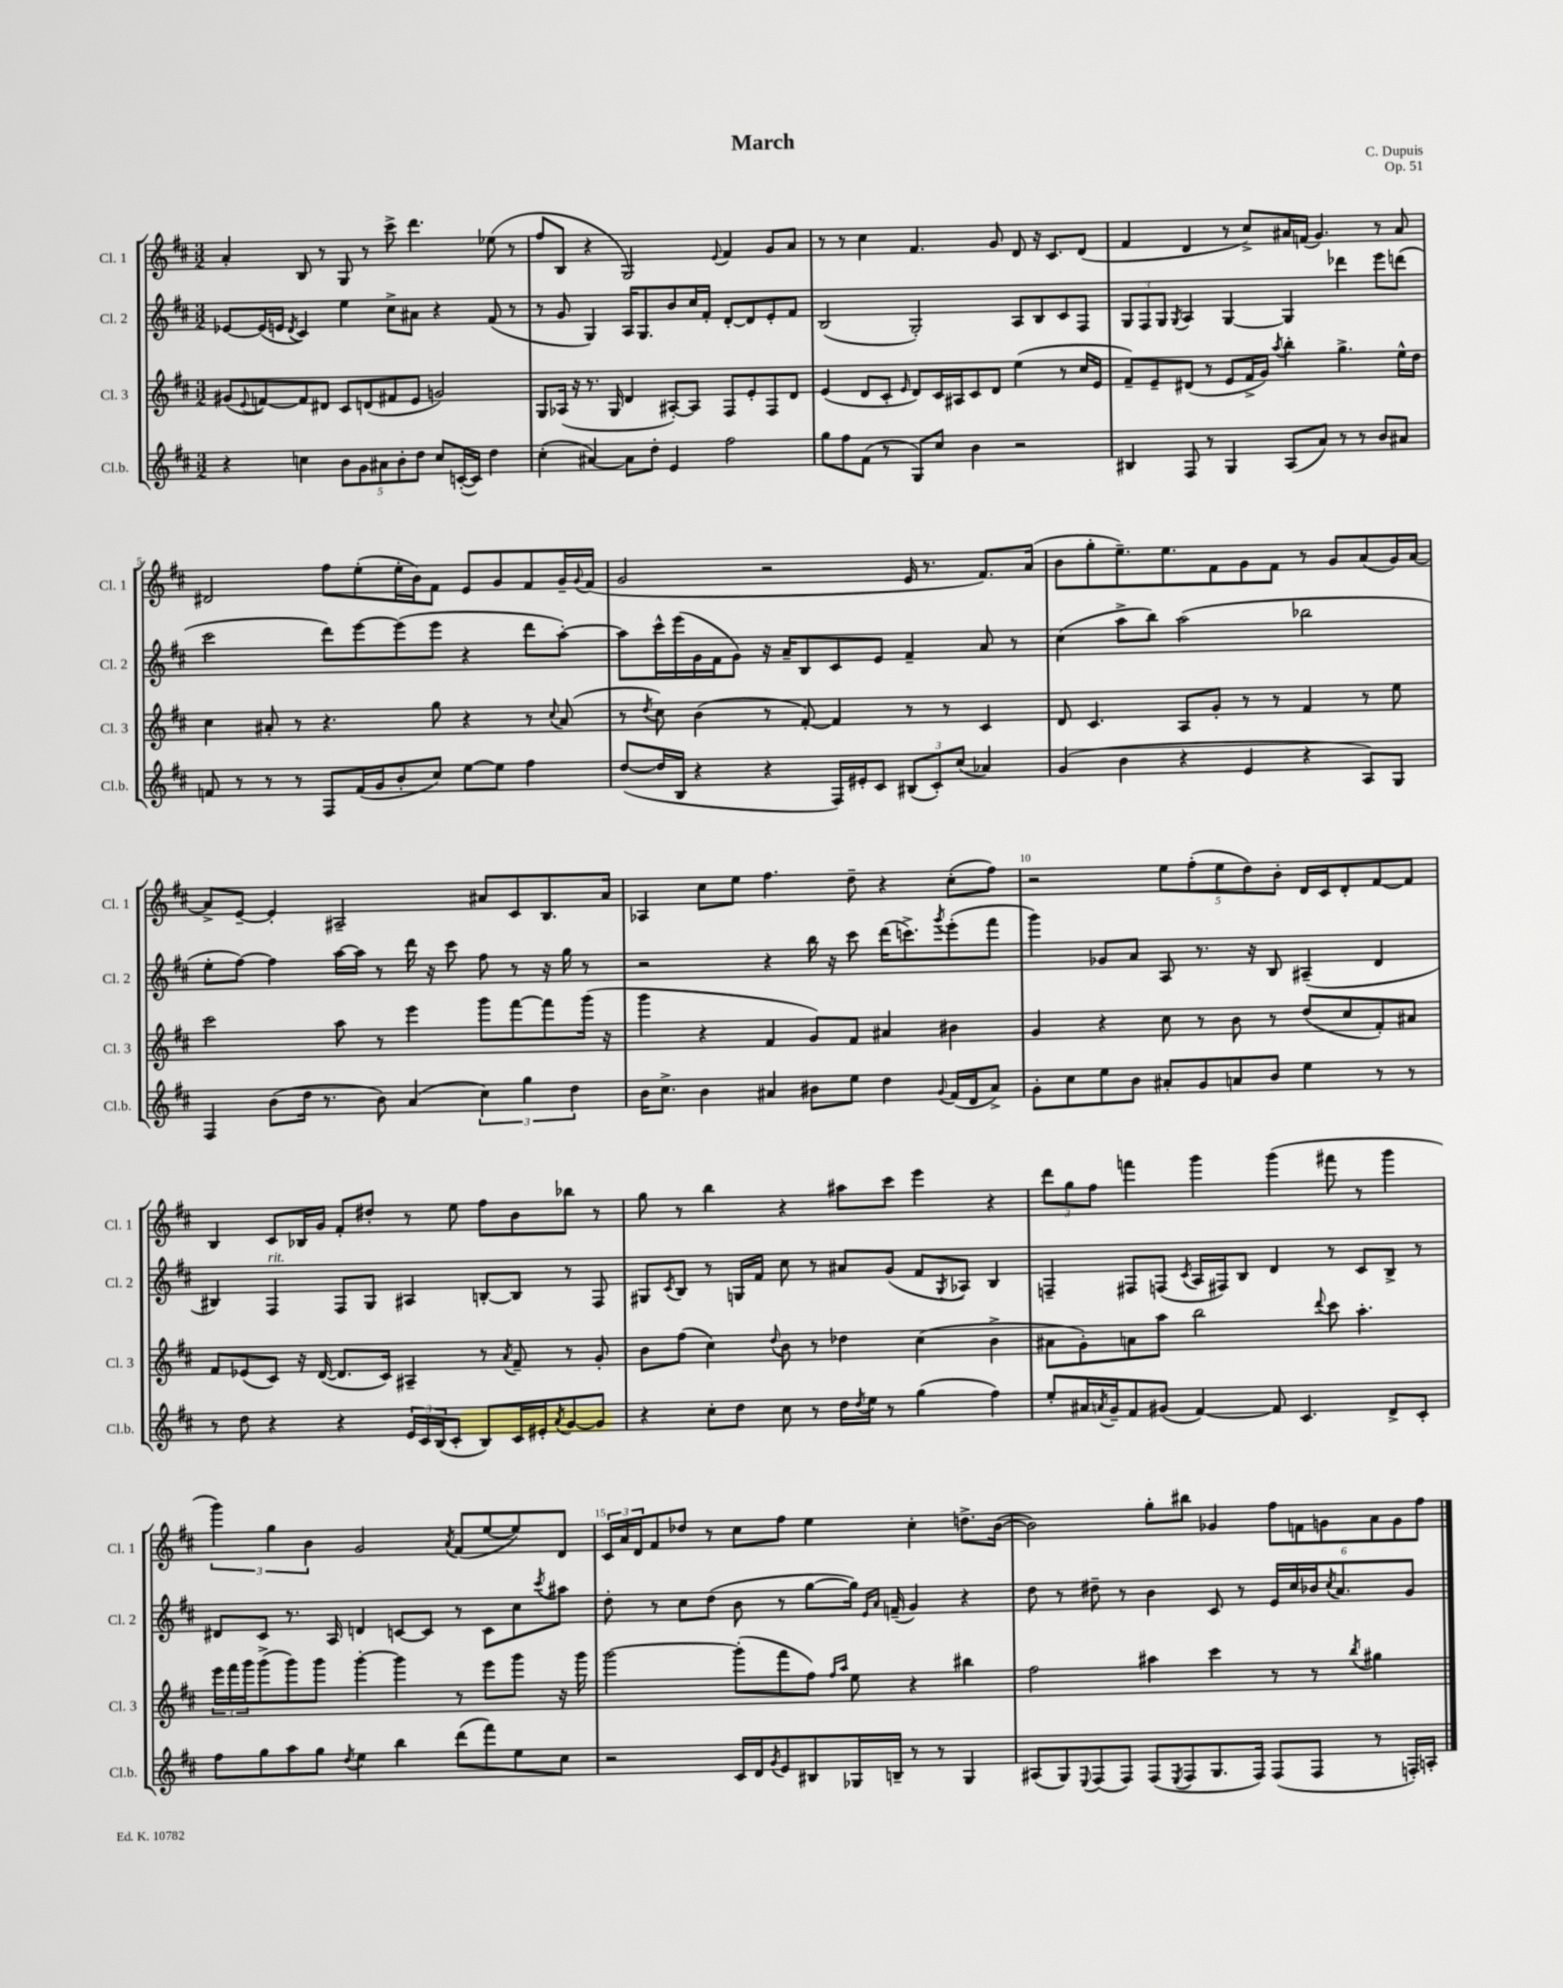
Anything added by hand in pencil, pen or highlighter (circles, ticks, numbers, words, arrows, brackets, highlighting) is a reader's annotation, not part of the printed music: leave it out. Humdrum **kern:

**kern	**kern	**kern	**kern
*staff4	*staff3	*staff2	*staff1
*clefG2	*clefG2	*clefG2	*clefG2
*k[f#c#]	*k[f#c#]	*k[f#c#]	*k[f#c#]
*M3/2	*M3/2	*M3/2	*M3/2
4r	(8g#	[8e-	4a'
.	8qqe	.	.
.	[8f)	(16e-]	.
.	.	16e	.
.	.	8qd	.
4cc	8f]	4c#)	8B
.	8d#	.	8r
10b	8c#	4ee	8G
10g	.	.	.
.	(8d	.	8r
10a#	.	.	.
.	8f#	8cc#^	8ccc#^
10b'	.	.	.
.	8e	8a#	4.ddd
10dd	.	.	.
8cc	2g)	4r	.
([16c'	.	.	.
16c])	.	.	.
4dd	.	(8f#	(8ee-
.	.	8r	8r
=	=	=	=
(4cc#'	8G	8r	8ff#
.	(16A-	8g	8B
.	16r	.	.
[4a#)	8.r	4G)	4r
.	16G	.	.
8a#]	4d	16A	2G)
.	.	8.G	.
8dd'	.	.	.
4e	[8A#')	8b	.
.	8A#]	16cc#	.
.	.	16f#'	.
.	.	.	8qqe
2ff#	8F#	[8d'	4f#
.	8e'	8d]	.
.	8F#	8e'	8g
.	8d	8f#	8a
=	=	=	=
8gg	(4e	(2B	8r
8ff#	.	.	8r
(8f#	8d	.	4cc#
8r	8c#'	.	.
.	16qqe	.	.
8G)	8d)	2G')	4.f#
8cc#	16c#	.	.
.	16A#	.	.
4b	8c#	.	.
.	8d	.	8g
2r	(4ee	8A	8d
.	.	8B	16r
.	.	.	8.c#
.	8r	8c#	.
.	16cc#	8F#	(8d
.	16e	.	.
=	=	=	=
4B#	8f#~)	12G	4f#
.	.	12F#	.
.	8e~	.	.
.	.	12G	.
.	.	8qG	.
8F#	(8d#	4A	4d
8r	8r	.	.
4G	8e	[4G	8r
.	16f#^	.	8cc#^)
.	16g)	.	.
.	8qaa	.	.
(8A	4bb'	4G]	16a#
.	.	.	(16f
8a)	.	.	4.g)
8r	4.gg^	4ddd-	.
8r	.	.	.
8b	.	8eee	8r
8a#	16ee^^	(8ddd	8a#
.	16dd	.	.
=	=	=	=
8f	4cc#	2ccc#	2d#
8r	.	.	.
8r	8a#'	.	.
8r	8r	.	.
8F#	4.r	8ddd)	8ff#
(16f	.	[8eee	(8ee'
16g	.	.	.
8b'	.	(8eee]	16ee'
.	.	.	16b)
8cc#)	8gg	8eee	8f#
[8ee	4r	4r	8e
8ee]	.	.	8g
4ff#	8r	8ddd	8f#
.	8qqcc#	.	.
.	(8a#	[8aa')	16g~
.	.	.	8qqg
.	.	.	(16f#
=	=	=	=
([8dd	8r	8aa]	2g
.	8qdd	.	.
16dd]	8cc#)	16ccc#^^	.
16B	.	(16eee	.
4r	(4b	16g	.
.	.	16f#	.
.	.	8g)	.
4r	8r	16r	2r
.	.	16a~	.
.	[8f#')	8B	.
16F#)	4f#]	8c#	.
16e#'	.	.	.
8c#	.	8e	.
(12B#	8r	4f#~	16e
.	.	.	8.r
12c#')	.	.	.
.	8r	.	.
(12cc#	.	.	.
4a-)	4c#	8a	8.f#)
.	.	8r	.
.	.	.	(16a
=	=	=	=
(4g	8d	(4cc#	8b
.	4.c#	.	8gg'
4b	.	8aa^	8.ee~)
.	.	8bb)	.
.	.	.	8.ee
4r	8A	(2aa	.
.	8g'	.	8f#
4e	8r	.	8g
.	8r	.	8f#
4r	4f#	2bb-	8r
.	.	.	8g
8A)	8r	.	(8a
8G	8ee	.	16g)
.	.	.	[16a
=	=	=	=
4F#	2ccc#	8ee'	8a^]
.	.	[8ff#)	[8e~
(8b	.	4ff#]	4e']
16dd	.	.	.
8.r	.	.	.
.	8aa	[16aa	2A#~
.	.	16aa]	.
8b)	8r	8r	.
(4a	4eee	16ddd	.
.	.	16r	.
.	.	8ccc#	.
6cc#)	8ggg	8ff#	8a#
.	[8fff#	8r	8c#
6gg	.	.	.
.	8fff#]	16r	8.B
.	.	16gg	.
6dd	.	.	.
.	(16ggg	8r	.
.	16r	.	16a#
=	=	=	=
16b	4ggg	2r	4A-
8.cc#^	.	.	.
4b	4r	.	8cc#
.	.	.	8ee
4a#	4f#	4r	4.ff#
8b#	8g)	16bb	.
.	.	16r	.
8ee	8f#	8ccc#	8dd~
4dd	4a#	(16ddd	4r
.	.	8.ccc^)	.
8qqg	.	8qggg	.
(16f#	4b#	(8eee'	(8cc#'
16d	.	.	.
8a#^)	.	8fff#	8ff#)
=	=	=	=
8g'	4g	4ggg)	2r
8cc#	.	.	.
8ee	4r	8g-	.
8b	.	8a	.
8a#'	8cc#	8A	10ee
.	.	.	(10ff#'
8g	8r	8.r	.
.	.	.	10ee
8a	8b	.	.
.	.	.	10dd)
.	.	16r	.
8b	8r	8B	.
.	.	.	10b'
4ee	(8dd	(4A#~	16d
.	.	.	16c#
.	8cc#	.	8d'
8r	8f#')	4d	[8f#
8r	8a#	.	8f#]
=	=	=	=
8r	8f#	4B#)	4B
8dd	(8e-	.	.
4r	8c#)	4F#	8c#
.	16r	.	16B-
.	([16d	.	16g
4r	8.d]	8F#	8f#'
.	.	8G	8dd#'
.	16c#)	.	.
24e	4A#~	4A#	8r
24c#	.	.	.
(24B	.	.	.
8c#'	.	.	8ee
8B)	8r	[8B'	8ff#
.	8qa	.	.
16c#	8f#~	8B]	8b
16e#'	.	.	.
8qa	.	.	.
[8g	8r	8r	8bb-
8g]	8g'	8F#	8r
=	=	=	=
4r	8b	8G#	8gg
.	.	8qc#	.
.	(8ff#	8B	8r
8cc#'	4cc#)	8r	4bb
8dd	.	16G	.
.	.	16f#	.
.	8qqdd	.	.
8cc#	8b	8cc#	4r
8r	8r	8r	.
16dd	4dd-	8a#	8aa#
8qdd	.	.	.
16ee	.	.	.
8r	.	(8g	8ccc#
(4gg	(4cc#	8f#	4eee
.	.	8qG	.
.	.	8A-)	.
4ff#)	4b^	4B	4r
=	=	=	=
8ee'	8a#	4F~	12ddd
.	.	.	12gg
16a#	8g')	.	.
.	.	.	12ff#
8qa	.	.	.
16g~	.	.	.
8f#	8a	8F#	4fff
(8g#	8aa	(8F	.
.	.	8qc#	.
[4f#)	2bb	16A	4ggg
.	.	16F#)	.
.	.	8B	.
8f#]	.	4d	(4ggg
4.c#	.	.	.
.	8qqddd	.	.
.	8ccc#	8r	8fff#
.	4.aa'	8c#	8r
8d^	.	8B^	4ggg
8c#'	.	8r	.
=	=	=	=
8ff#	24eee	8d#	6ggg)
.	24fff#	.	.
.	24ggg	.	.
8gg	(8ggg^	8c#	.
.	.	.	6gg
8aa	8ggg)	8.r	.
.	.	.	6b
8gg	8ggg	.	.
.	.	16A	.
8qdd	.	.	.
4ee	[4ggg'	4d	2g
4bb	4ggg]	[8c	.
.	.	8c]	.
.	.	.	8qa
(8ddd	8r	8r	(8f#
8fff#)	8eee	8c	[8ee
8ee	8ggg	8cc#	8ee])
.	.	8qccc#	.
8cc#	16r	8aa#	8d
.	16ggg	.	.
=	=	=	=
2r	[2ggg	8dd'	24c#
.	.	.	24a
.	.	.	24d
.	.	8r	8f#
.	.	8cc#	8dd-
.	.	(8dd	8r
16c#	(8ggg']	8b	8cc#
16d	.	.	.
8qg	.	.	.
8e	8fff#	8r	8ff#
8B#	8ff#)	[8gg	4ee
.	16qqff#	.	.
.	16qqaa	.	.
16G-	8ee	16gg])	.
.	.	16qqe	.
.	.	16qqa	.
16B~	.	(16f~	.
8r	4r	4g)	4cc#'
8r	.	.	.
4G-	4bb#	4r	8.dd^
.	.	.	([16b
=	=	=	=
(8A#	2ff#	8dd	2b])
8G)	.	8r	.
8qqE	.	.	.
(8F#	.	8dd#~	.
8F#)	.	8r	.
(8F#	4aa#	4b	8gg'
8qE	.	.	.
8F#	.	.	8bb#
8.G	4ccc#	8c#	4g-
.	.	8r	.
16F#)	.	.	.
(8F#	8r	16e	12ff#
.	.	16cc#	.
.	.	.	12f
8F#	8r	16b-	.
.	.	.	12g
.	.	8qcc#	.
.	.	8.a	.
.	8qbb	.	.
8r	4gg#	.	12a
.	.	.	12g
16F')	.	8g	.
.	.	.	12ff#
16A'	.	.	.
==	==	==	==
*-	*-	*-	*-
